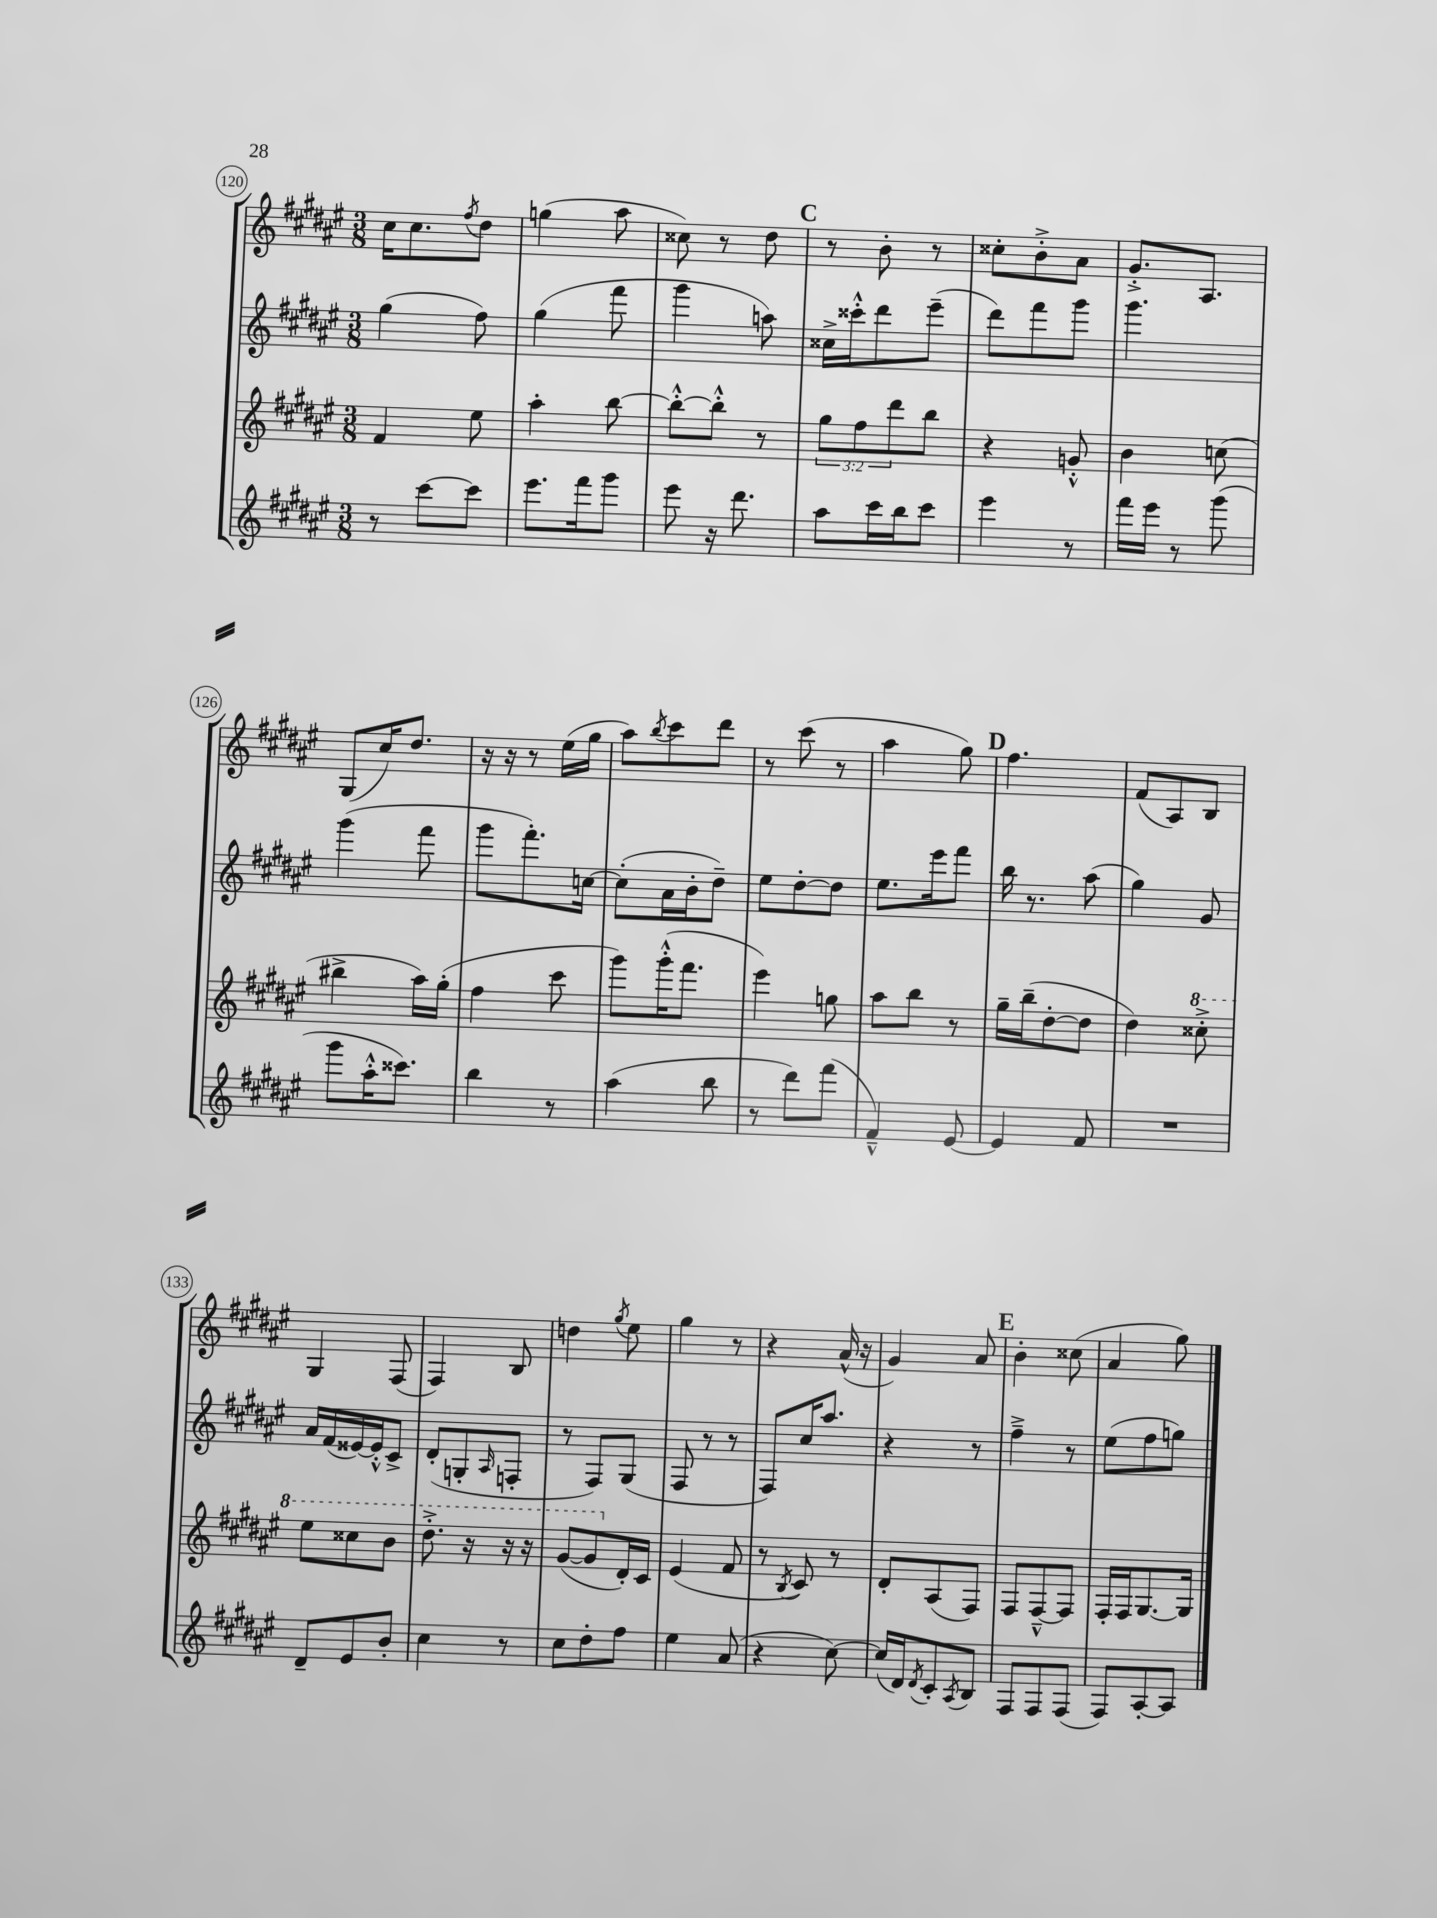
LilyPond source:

<<
\new StaffGroup <<
\new Staff = "s0" {
    \clef treble \key fis \major \numericTimeSignature \time 3/8
    cis''16 cis''8. \acciaccatura { fis''8 } dis''8 |
    g''4( ais''8 |
    cisis''8) r8 dis''8 |
    \mark \markup { \bold "C" } r8 b'8-. r8 |
    cisis''8-. b'8-.-> ais'8 |
    gis'8.-.-> ais8. |
    gis8( cis''16) dis''8. |
    r16 r16 r8 eis''16( gis''16 |
    ais''8) \acciaccatura { b''8 } cis'''8 dis'''8 |
    r8 cis'''8( r8 |
    ais''4 gis''8) |
    \mark \markup { \bold "D" } fis''4. |
    fis'8( ais8) b8 |
    gis4 fis8( |
    fis4) b8 |
    d''4 \acciaccatura { gis''8 } eis''8 |
    gis''4 r8 |
    r4 ais'16-^( r16 |
    gis'4) ais'8 |
    \mark \markup { \bold "E" } b'4-. cisis''8( |
    ais'4 gis''8) \bar "|." |
}
\new Staff = "s1" {
    \clef treble \key fis \major \numericTimeSignature \time 3/8
    gis''4( fis''8) |
    gis''4( fis'''8 |
    gis'''4 a''8) |
    \mark \markup { \bold "C" } cisis''16-> cisis'''16-.-^ dis'''8 eis'''8--( |
    dis'''8) fis'''8 gis'''8 |
    gis'''4. |
    gis'''4( fis'''8 |
    gis'''8 fis'''8.-.) c''16~ |
    c''8-.( ais'16 b'16-. dis''8--) |
    eis''8 dis''8~-. dis''8 |
    eis''8. eis'''16 fis'''8 |
    \mark \markup { \bold "D" } b''16 r8. ais''8( |
    gis''4) gis'8 |
    ais'16 fis'16( eisis'16~) eisis'16-.-^ cis'8-> |
    dis'8-.( g8-. \grace { ais16 } f8-. |
    r8 fis8) gis8( |
    fis8 r8 r8 |
    fis8) cis''16 ais''8. |
    r4 r8 |
    \mark \markup { \bold "E" } fis''4---> r8 |
    eis''8( fis''8 g''8) \bar "|." |
}
\new Staff = "s2" {
    \clef treble \key fis \major \numericTimeSignature \time 3/8 \override Staff.TupletNumber.text = #tuplet-number::calc-fraction-text
    fis'4 eis''8 |
    ais''4-. b''8~ |
    b''8~-.-^ b''8-.-^ r8 |
    \mark \markup { \bold "C" } \tuplet 3/2 { gis''8 fis''8 dis'''8 } b''8 |
    r4 g'8-.-^ |
    b'4 c''8( |
    bis''4-> ais''16) gis''16-.( |
    fis''4 cis'''8 |
    gis'''8) gis'''16-.-^( fis'''8. |
    eis'''4) g''8 |
    ais''8 b''8 r8 |
    \mark \markup { \bold "D" } gis''16-- b''16--( dis''8~-. dis''8 |
    dis''4) \ottava #1 cisis'''8-.-> |
    eis'''8 cisis'''8 b''8 |
    dis'''8.-.-> r16 r16 r16 |
    gis''8~( gis''8 \ottava #0 dis'16-.) cis'16 |
    eis'4( fis'8 |
    r8 \acciaccatura { b8 } cis'8) r8 |
    dis'8-. ais8( fis8) |
    \mark \markup { \bold "E" } fis8 fis8~---^ fis8 |
    fis16-. fis16 gis8.~ gis16 \bar "|." |
}
\new Staff = "s3" {
    \clef treble \key fis \major \numericTimeSignature \time 3/8
    r8 cis'''8~ cis'''8 |
    eis'''8. fis'''16 gis'''8 |
    eis'''8 r16 dis'''8. |
    \mark \markup { \bold "C" } ais''8 cis'''16 b''16 cis'''8 |
    eis'''4 r8 |
    fis'''16 eis'''16 r8 gis'''8( |
    gis'''8 ais''16-.-^ cisis'''8.) |
    b''4 r8 |
    ais''4( b''8 |
    r8 dis'''8) fis'''8( |
    fis'4---^) eis'8~ |
    \mark \markup { \bold "D" } eis'4 fis'8 |
    R4. |
    dis'8-- eis'8 b'8-. |
    cis''4 r8 |
    cis''8 dis''8-. fis''8 |
    eis''4 ais'8( |
    r4 cis''8~) |
    cis''16( dis'16) \acciaccatura { dis'8 } cis'8-. \acciaccatura { ais8 } b8 |
    \mark \markup { \bold "E" } fis8 fis8 fis8( |
    fis8) ais8~-. ais8 \bar "|." |
}
>>
>>
\layout { \context { \Score currentBarNumber = #120 \override BarNumber.stencil = #(make-stencil-circler 0.1 0.3 ly:text-interface::print) } }
